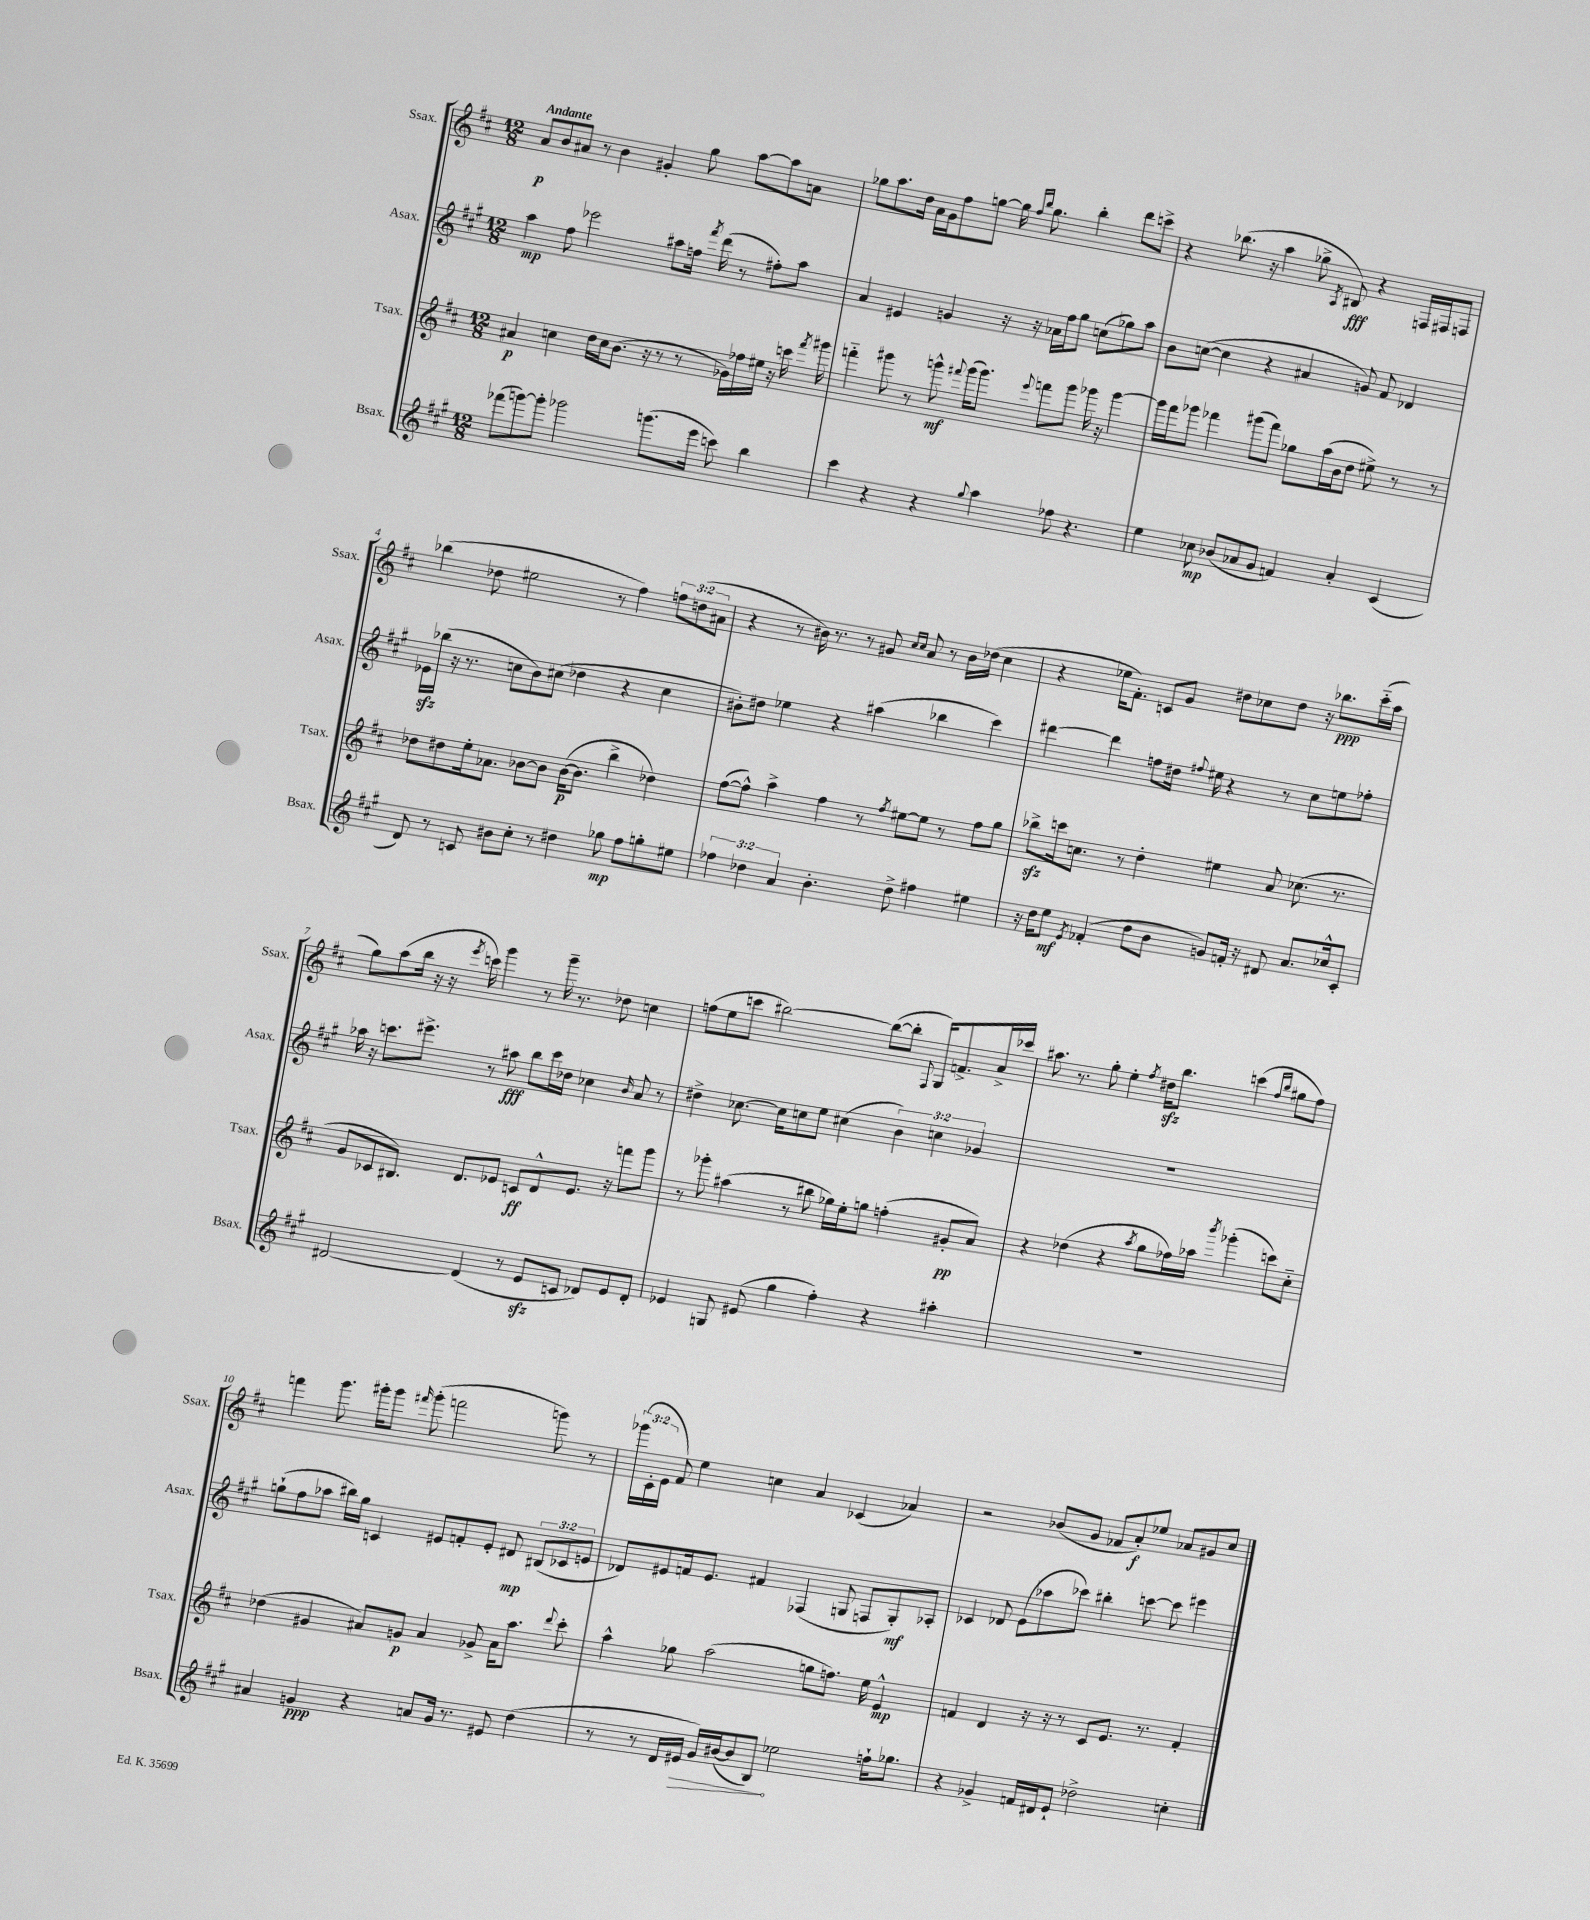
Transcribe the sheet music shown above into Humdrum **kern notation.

**kern	**dynam	**kern	**dynam	**kern	**dynam	**kern	**dynam
*part4	*part4	*part3	*part3	*part2	*part2	*part1	*part1
*staff4	*staff4	*staff3	*staff3	*staff2	*staff2	*staff1	*staff1
*I"Bsax.	*	*I"Tsax.	*	*I"Asax.	*	*I"Ssax.	*
*I'Bsax.	*	*I'Tsax.	*	*I'Asax.	*	*I'Ssax.	*
*clefG2	*	*clefG2	*	*clefG2	*	*clefG2	*
*k[f#c#g#]	*	*k[f#c#]	*	*k[f#c#g#]	*	*k[f#c#]	*
*M12/8	*	*M12/8	*	*M12/8	*	*M12/8	*
=1	=1	=1	=1	=1	=1	=1	=1
!	!	!	!	!	!	!LO:TX:a:B:t=Andante	!
(8fff-X\L	.	4a#X/	p	4aa\	mp	8a/L	p
[8gggn\)	.	.	.	.	.	8b/	.
8ggg'\J]	.	4ccn\	.	8ff#\	.	8a#X/J	.
2ggg-X\	.	.	.	2eee-X\	.	8r	.
.	.	16dd\LL	.	.	.	4b\	.
.	.	16cc\J	.	.	.	.	.
.	.	(8.b\J	.	.	.	.	.
.	.	.	.	.	.	4g#X'/	.
.	.	16r	.	.	.	.	.
(8.gggn\L	.	8r	.	8aa#X\L	.	.	.
.	.	8r	.	16ffn\Jk	.	8gg\	.
.	.	.	.	8qfff#/	.	.	.
16eee\Jk	.	.	.	(16ddd\	.	.	.
8cccn\)	.	16g-X\LL)	.	8r	.	[8aa\L	.
.	.	16ff-X\	.	.	.	.	.
4bb\	.	16ee#X\JJ	.	8ff#X'\L)	.	8aa\]	.
.	.	16r	.	.	.	.	.
.	.	16cccn\	.	8aa#\J	.	8an\J	.
.	.	8qfff#/	.	.	.	.	.
.	.	16ggg#X\	.	.	.	.	.
=2	=2	=2	=2	=2	=2	=2	=2
4ccc#\	.	4fffn\	.	4a/	.	8gg-X\L	.
.	.	.	.	.	.	8.aa\	.
4r	.	8ggg#X\	.	4e#X/	.	.	.
.	.	.	.	.	.	16dd\Jk	.
.	.	8r	.	.	.	16a\LL	.
.	.	.	.	.	.	16g\J	.
4r	.	8gggn^^\	mf	4gn/	.	8ff#\	.
.	.	8qqfff#X/	.	.	.	.	.
.	.	(16ggg\KL	.	.	.	[8ggn\J	.
.	.	8.ggg\J)	.	.	.	.	.
8qqgg#/	.	.	.	.	.	.	.
4aa\	.	.	.	16r	.	16gg\]	.
.	.	.	.	.	.	16qqff#/LL	.
.	.	.	.	.	.	16qqbb/JJ	.
.	.	.	.	16r	.	8.gg\	.
.	.	8qqeee/	.	.	.	.	.
.	.	8fffn\L	.	16a-X\LL	.	.	.
.	.	.	.	16ff#\J	.	.	.
8ff-X\	.	8ggg\J	.	8gg#\J	.	4bb'\	.
4.r	.	16ggg-X\	.	(8ccn\L	.	.	.
.	.	16r	.	.	.	.	.
.	.	[4ggg-\	.	8gg-X\)	.	8ddd\L	.
.	.	.	.	8aa\J	.	8cccn^\J	.
=3	=3	=3	=3	=3	=3	=3	=3
4ee\	.	16ggg-\LL]	.	8b\L	.	4r	.
.	.	16fff#\J	.	.	.	.	.
.	.	8ggg-X\J	.	([8ccn\J	.	.	.
8cc-X\	mp	4fff-X\	.	4cc\]	.	(8.bb-X\	.
(8b-X/L	.	.	.	.	.	.	.
.	.	.	.	.	.	16r	.
8a-X/	.	(8ggg#X\L	.	4r	.	4aa\	.
8g#/J	.	8fff-\J)	.	.	.	.	.
4fn/)	.	8gg-X\L	.	4a#X/	.	8gg-X^\	.
.	.	.	.	.	.	8qA/	.
.	.	(16aa\L	.	.	.	8B#X/)	fff
.	.	16b\J	.	.	.	.	.
4a-'/	.	8dd\J	.	8gn/)	.	4r	.
.	.	8ee#X^\)	.	8f#/	.	.	.
(4c#/	.	8r	.	4d-X/	.	16Fn/LL	.
.	.	.	.	.	.	16F#X/J	.
.	.	8r	.	.	.	8Fn/J	.
!!LO:LB:g=z
=4	=4	=4	=4	=4	=4	=4	=4
8d/)	.	8dd-X\L	.	16e-Xzz\LL	.	(4bb-X\	.
.	.	.	.	(16bb-X\JJ	.	.	.
8r	.	8dd#X\	.	16r	.	.	.
.	.	.	.	8.r	.	.	.
8cn/	.	16ee'\k	.	.	.	8dd-X\	.
.	.	8.a-X\J	.	.	.	.	.
8b#X\L	.	.	.	8ccn\L	.	2ee#X\	.
8cc#'\J	.	[8b-X\L	.	8b\)	.	.	.
8r	.	8b-\J]	.	(8cc#X\J	.	.	.
4dd#X\	.	([16b-\KL	p	4dd-X\	.	.	.
.	.	8.b-\J]	.	.	.	.	.
.	.	.	.	.	.	8r	.
8gg-X\	mp	4bb^\	.	4r	.	4ff#\)	.
8ff#\L	.	.	.	.	.	.	.
8ggn'\	.	4dd-X\)	.	4cc#\	.	12ffn\L	.
.	.	.	.	.	.	(12ddn\	.
8ee#X\J	.	.	.	.	.	.	.
.	.	.	.	.	.	12a#X\J	.
=5	=5	=5	=5	=5	=5	=5	=5
6ff-X\	.	([8ff#\L	.	8b#X'\L)	.	4r	.
.	.	8ff#^^\J])	.	8dd#X\J	.	.	.
6dd-X\	.	.	.	.	.	.	.
.	.	4aa^\	.	4ee-X\	.	8r	.
6a/	.	.	.	.	.	.	.
.	.	.	.	.	.	16b#X\)	.
.	.	.	.	.	.	8.r	.
4.b'\	.	4ff#\	.	4r	.	.	.
.	.	.	.	.	.	8r	.
.	.	8r	.	(4aa#X\	.	8g#X/	.
.	.	.	.	.	.	16qqcc#/LL	.
.	.	8qff#/	.	.	.	16qqcc#/JJ	.
8dd-^\	.	[8ee#X\L	.	.	.	8a/	.
4ff#X\	.	8ee#\J]	.	4bb-X\	.	8r	.
.	.	8r	.	.	.	16b#\LL	.
.	.	.	.	.	.	(16dd-X\JJ	.
4ee#X\	.	8ff#\L	.	4ccc#\)	.	4cc#\	.
.	.	8gg\J	.	.	.	.	.
=6	=6	=6	=6	=6	=6	=6	=6
16r	.	8bb-Xzz^\L	.	[4ddd#X\	.	4r	.
16dd\KL	.	.	.	.	.	.	.
8ee\J	mf	16cccn\k	.	.	.	.	.
.	.	8.ccn\J	.	.	.	.	.
8qe/	.	.	.	.	.	.	.
(4f-X'/	.	.	.	4ddd#\]	.	16ee-X\KL	.
.	.	.	.	.	.	8.f#'\J)	.
.	.	8r	.	.	.	.	.
8dd\L	.	4dd'\	.	8ffn\L	.	8cn/L	.
8b\J	.	.	.	16dd#X\Jk	.	8g/J	.
.	.	.	.	8qqff#X/	.	.	.
.	.	.	.	16ee#X\	.	.	.
8gn/L)	.	4ee#X\	.	4r	.	8dd#X\L	.
16fn'/Jk	.	.	.	.	.	8cc-X\	.
16r	.	.	.	.	.	.	.
8d#X/	.	8a/	.	8r	.	8dd#\J	.
8.a/L	.	(8.cc-X\	.	8cc#\L	.	16r	.
.	.	.	.	.	.	8.bb-X\L	ppp
.	.	.	.	8een\	.	.	.
16cc-X^^/k	.	8.r	.	.	.	.	.
8c#'/J	.	.	.	8ff-X'\J	.	(16ccc#\L	.
.	.	.	.	.	.	16aa\JJ	.
!!LO:LB:g=z
=7	=7	=7	=7	=7	=7	=7	=7
[2d#X/	.	8g/L	.	16aa-X\	.	8gg\L)	.
.	.	.	.	16r	.	.	.
.	.	8c-X/	.	8.cccn\L	.	(8aa\	.
.	.	8.B#X/J)	.	.	.	16bb\Jk	.
.	.	.	.	8.eee#X^\J	.	16r	.
.	.	.	.	.	.	16r	.
.	.	.	.	.	.	8qeee/	.
.	.	8.d/L	.	.	.	16cccn\)	.
(4d#/]	.	.	.	8r	.	4ggg\	.
.	.	8e-X/J	.	8aa#X\	fff	.	.
8r	.	8cn/L	ff	8bb\L	.	8r	.
8ezz/L	.	8d^^/	.	16ccc\L	.	16ggg~\	.
.	.	.	.	16dd-X\JJ	.	8.r	.
8cn/J	.	8.e-/J	.	4cc-X\	.	.	.
8d-X/L)	.	.	.	.	.	8dd-X\	.
.	.	16r	.	.	.	.	.
.	.	.	.	16qqb/	.	.	.
8e/	.	8fffn\L	.	8a/	.	4ccn\	.
8d-'/J	.	8ggg\J	.	8r	.	.	.
=8	=8	=8	=8	=8	=8	=8	=8
4e-X/	.	8r	.	4dd#X^\	.	(8ffn\L	.
.	.	8ggg-X'\	.	.	.	8ee\	.
8Gn/	.	(4aa#X\	.	[8.cc-X\	.	8cccn\J	.
(8e#X/	.	.	.	.	.	[2bb#X\)	.
.	.	.	.	16cc-\KL]	.	.	.
4gg#\	.	8r	.	8ccn\	.	.	.
.	.	8bb#X\	.	8ee\J	.	.	.
4ff#'\)	.	16gg-X\LL)	.	(4cc#X\	.	.	.
.	.	16ee'\J	.	.	.	.	.
.	.	8ggn\J	.	.	.	(8bb#\L_	.
4r	.	(4ffn'\	.	6b\)	.	8bb#'\J]	.
.	.	.	.	.	.	8qqF#/	.
.	.	.	.	.	.	16G/KL)	.
.	.	.	.	6ccn\	.	.	.
.	.	.	.	.	.	8.fn^/	.
4aa#X'\	.	8g#X'/L	pp	.	.	.	.
.	.	.	.	6g-X/	.	.	.
.	.	8a/J)	.	.	.	16a^/L	.
.	.	.	.	.	.	16ccc-X/JJ	.
=9	=9	=9	=9	=9	=9	=9	=9
1.r	.	4r	.	1.r	.	8.aa#X\	.
.	.	.	.	.	.	8.r	.
.	.	(4dd-X\	.	.	.	.	.
.	.	.	.	.	.	8gg'\	.
.	.	4r	.	.	.	4ee'\	.
.	.	8qaa/	.	.	.	8qff#/	.
.	.	8gg\L	.	.	.	16dd#Xzz\KL	.
.	.	.	.	.	.	8.bb\J	.
.	.	16ff-X\L)	.	.	.	.	.
.	.	16aa-X\JJ	.	.	.	.	.
.	.	8qbbb/	.	.	.	.	.
.	.	(4ggg-X'\	.	.	.	(4cccn\	.
.	.	.	.	.	.	16qqff#/LL	.
.	.	.	.	.	.	16qqbb/JJ	.
.	.	8cccn\L)	.	.	.	8gg#X\L	.
.	.	8cc#\J	.	.	.	8ff#\J)	.
!!LO:LB:g=z
=10	=10	=10	=10	=10	=10	=10	=10
4a#X/	.	(4dd-X\	.	(8ggn`\L	.	4fffn\	.
.	.	.	.	8ff#\	.	.	.
4gn/	ppp	4g#X/	.	8aa-X\J	.	8.ggg\	.
.	.	.	.	16bb#X\LL)	.	.	.
.	.	.	.	16gg\JJ	.	16ggg#X'\KL	.
4r	.	8a#X/L)	.	4cn/	.	8ggg#\J	.
.	.	.	.	.	.	16qqfff#X/	.
.	.	8gn/J	p	.	.	(8ggg#'\	.
8an/L	.	4a#/	.	8e#X/L	.	2fffn\	.
16g/Jk	.	.	.	8fn'/	.	.	.
8.r	.	.	.	.	.	.	.
.	.	8g-X^/	.	8e#'/J	.	.	.
8e#X/	.	16a#\KL	.	8d#X/	mp	.	.
.	.	8.aa\J	.	.	.	.	.
(4dd\	.	.	.	(12B#X/L	.	8gggn\)	.
.	.	.	.	12c-X/	.	.	.
.	.	8qqddd/	.	.	.	.	.
.	.	8ccc#'\	.	.	.	8r	.
.	.	.	.	12en/J	.	.	.
=11	=11	=11	=11	=11	=11	=11	=11
8r	.	4aa^^\	.	8d-X/L)	.	(24ggg-X\LL	.
.	.	.	.	.	.	24c#'\	.
.	.	.	.	.	.	24e\JJ	.
8r	.	.	.	8e#X/	.	8f#/)	.
16d/LL	.	8gg-X\	.	16fn/k	.	4ee\	.
!	!LO:HP:b	!	!	!	!	!	!
16e#X/JJ	>	.	.	8.e#/J	.	.	.
16g#/LL)	.	(2aa\	.	.	.	.	.
([16b#X/J	.	.	.	.	.	.	.
8b#/]	.	.	.	4f#X/	.	4ccn\	.
8B/J)	.	.	.	.	.	.	.
2ee-X\	]	.	.	(4F-X/	.	4a/	.
.	.	8ggn\L	.	.	.	.	.
.	.	8.ffn\J)	.	8Gn/	.	(4c-X/	.
.	.	.	.	8Fn/L	.	.	.
.	.	16ee\	.	.	.	.	.
16ffn`\KL	.	4e^^/	mp	8G'/)	mf	4a-X/)	.
8.gg-X\J	.	.	.	.	.	.	.
.	.	.	.	8A-X'/J	.	.	.
=12	=12	=12	=12	=12	=12	=12	=12
4r	.	4fn/	.	4c-X/	.	2r	.
4g-X^/	.	4d/	.	8d-X/	.	.	.
.	.	.	.	(8e\L	.	.	.
16fn/LL	.	16r	.	8aa-X\	.	(8b-X/L	.
16d#X/J	.	16r	.	.	.	.	.
8e`/J	.	8r	.	8ccc-X\J)	.	8g/J	.
2dd-X^\	.	8c#/L	.	4bb#X'\	.	8f-X/L	.
.	.	8.e/J	.	.	.	8a'/)	f
.	.	.	.	[8cccn\	.	8ee-X/J	.
.	.	8.r	.	.	.	.	.
.	.	.	.	8ccc\]	.	8a-X/L	.
4ccn'\	.	4f'/	.	4eee#X\	.	8g#X/	.
.	.	.	.	.	.	8cc#/J	.
==	==	==	==	==	==	==	==
*-	*-	*-	*-	*-	*-	*-	*-
